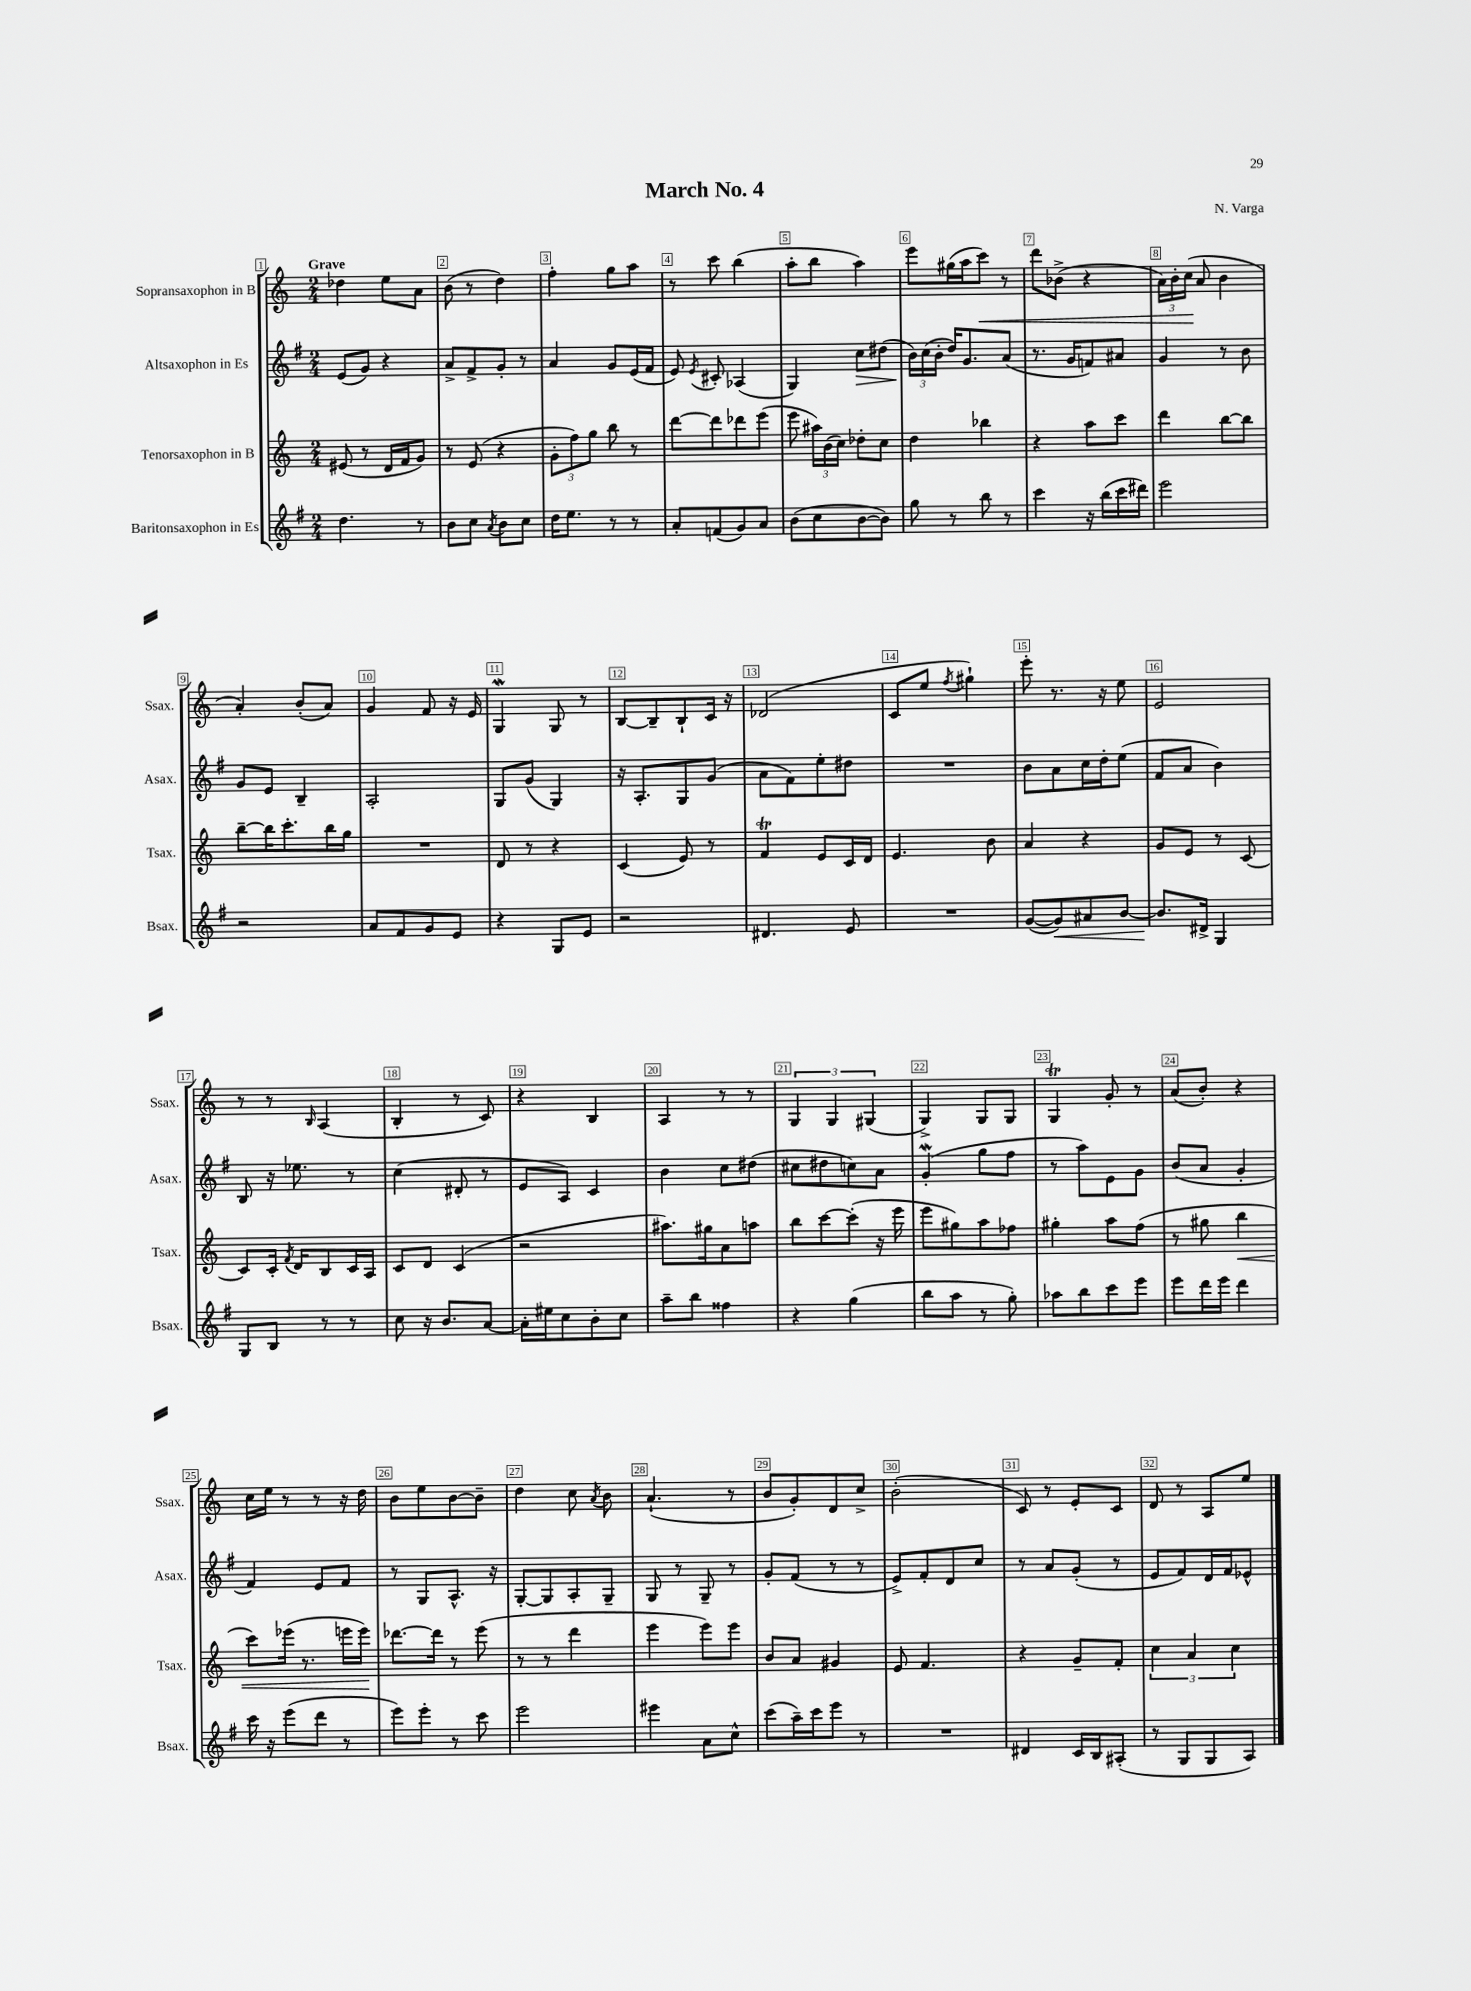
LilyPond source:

\header { title = "March No. 4" composer = "N. Varga" }
<<
\new StaffGroup <<
\new Staff = "s0" \with { instrumentName = "Sopransaxophon in B" shortInstrumentName = "Ssax." } {
    \clef treble \key c \major \numericTimeSignature \time 2/4 \tempo "Grave"
    \autoBeamOff des''4 e''8[ a'8] |
    b'8( r8 d''4) |
    f''4-. g''8[ a''8] |
    r8 c'''8 b''4( |
    a''8[-. b''8] a''4) |
    e'''8[ gis''16( a''16 c'''8]\<) r8 |
    d'''8[ bes'8]->( r4 |
    \tuplet 3/2 { a'16[) b'16-. c''16]\!( } a'8 b'4 |
    a'4-.) b'8[-.( a'8]) |
    g'4 f'8 r16 e'16 |
    g4\mordent g8 r8 |
    b8[~ b8-- b8-! c'16] r16 |
    des'2( |
    c'8[ e''8] \acciaccatura { f''8 } gis''4-!) |
    e'''8-. r8. r16 e''8 |
    e'2 |
    r8 r8 \grace { b16 } a4( |
    b4-. r8 c'8) |
    r4 b4 |
    a4 r8 r8 |
    \tuplet 3/2 { g4 g4 gis4( } |
    g4->) g8[ g8] |
    g4\trill g'8-. r8 |
    a'8[( b'8]-.) r4 |
    c''16[ e''16] r8 r8 r16 d''16 |
    b'8[ e''8 b'8~ b'8]-- |
    d''4 c''8 \acciaccatura { a'8 } b'8 |
    a'4.-!( r8 |
    b'8[ g'8-.) d'8 c''8]-> |
    b'2-.( |
    c'8) r8 e'8[-. c'8] |
    d'8 r8 a8[ e''8] \bar "|." |
}
\new Staff = "s1" \with { instrumentName = "Altsaxophon in Es" shortInstrumentName = "Asax." } {
    \clef treble \key g \major \numericTimeSignature \time 2/4
    \autoBeamOff e'8[( g'8]) r4 |
    a'8[-> fis'8-> g'8]-. r8 |
    a'4 g'8[ e'16( fis'16] |
    e'8) \acciaccatura { e'8 } cis'8-. aes4( |
    g4) c''8[\> dis''8]( |
    \tuplet 3/2 { b'16[\!) c''16( b'16]-. } d''16[) g'8. a'8]( |
    r8. g'16[ f'8) ais'8] |
    g'4 r8 b'8 |
    g'8[ e'8] b4-- |
    a2-. |
    g8[ g'8]( g4) |
    r16 a8.[-. g8 g'8]( |
    a'8[ fis'8) e''8-. dis''8] |
    R2 |
    b'8[ a'8 c''16 d''16-. e''8]( |
    fis'8[ a'8] b'4) |
    b8 r16 ees''8. r8 |
    c''4( dis'8-. r8 |
    e'8[ a8]) c'4 |
    b'4 c''8[ dis''8]( |
    cis''8[ dis''8 c''8) a'8] |
    g'4-.\mordent( g''8[ fis''8] |
    r8 a''8[) e'8 g'8] |
    b'8[( a'8] g'4-. |
    fis'4) e'8[ fis'8] |
    r8 g8[ a8.]-^ r16 |
    g8[~-. g8 a8-. g8]-- |
    g8 r8 g8-- r8 |
    g'8[-. fis'8]( r8 r8 |
    e'8[->) fis'8-. d'8 c''8] |
    r8 a'8[ g'8]-.( r8 |
    e'8[ fis'8) d'16 fis'16 ees'8]-^ \bar "|." |
}
\new Staff = "s2" \with { instrumentName = "Tenorsaxophon in B" shortInstrumentName = "Tsax." } {
    \clef treble \key c \major \numericTimeSignature \time 2/4
    \autoBeamOff eis'8( r8 d'16[ f'16 g'8]) |
    r8 e'8( r4 |
    \tuplet 3/2 { g'8[-. f''8) g''8] } b''8 r8 |
    d'''8[~ d'''8 des'''8 e'''8]( |
    e'''8 \tuplet 3/2 { ais''16[) b'16( c''16]) } des''8[-. c''8] |
    d''4 bes''4 |
    r4 a''8[ c'''8] |
    d'''4 b''8[~ b''8] |
    b''8[~-- b''16 c'''8.-. b''16 g''16] |
    R2 |
    d'8 r8 r4 |
    c'4( e'8) r8 |
    f'4\trill e'8[ c'16 d'16] |
    e'4. b'8 |
    a'4 r4 |
    g'8[ e'8] r8 c'8~ |
    c'8[ c'16]-. \acciaccatura { f'8 } d'16[ b8 c'16 a16] |
    c'8[ d'8] c'4( |
    r2 |
    ais''8.[) gis''16 a'8 a''8] |
    b''8[ c'''8~ c'''8]-.( r16 e'''16 |
    e'''8[ gis''8) a''8 fes''8] |
    gis''4-. a''8[ f''8]( |
    r8 gis''8 b''4\< |
    c'''8[) ees'''16]( r8. e'''16[ e'''16]\!) |
    des'''8.[~ des'''16] r8 e'''8( |
    r8 r8 d'''4 |
    e'''4 e'''8[) e'''8] |
    b'8[ a'8] gis'4 |
    e'8 f'4. |
    r4 g'8[-- f'8]-. |
    \tuplet 3/2 { c''4 a'4 c''4 } \bar "|." |
}
\new Staff = "s3" \with { instrumentName = "Baritonsaxophon in Es" shortInstrumentName = "Bsax." } {
    \clef treble \key g \major \numericTimeSignature \time 2/4
    \autoBeamOff d''4. r8 |
    b'8[ c''8] \acciaccatura { a'8 } b'8[ c''8] |
    d''16[ e''8.] r8 r8 |
    a'8[-. f'8( g'8) a'8] |
    b'8[( c''8 b'8~ b'8]) |
    g''8 r8 b''8 r8 |
    c'''4 r16 b''16[( c'''16 dis'''16]) |
    e'''2 |
    r2 |
    a'8[ fis'8 g'8 e'8] |
    r4 g8[ e'8] |
    r2 |
    dis'4. e'8 |
    R2 |
    g'8[~( g'8\<) ais'8 b'8]~ |
    b'8.[\! dis'16]-> g4 |
    g8[ b8] r8 r8 |
    c''8 r16 b'8.[ a'8]~ |
    a'16[-. eis''16 c''8 b'8-. c''8] |
    a''8[-- b''8] fisis''4 |
    r4 g''4( |
    b''8[ a''8] r8 g''8-.) |
    aes''8[ b''8 c'''8 e'''8] |
    e'''8[ d'''16 e'''16] d'''4 |
    c'''16 r16 e'''8[( d'''8] r8 |
    e'''8[) e'''8]-. r8 c'''8 |
    e'''2 |
    eis'''4 a'8[ c''8]-^ |
    c'''8[( a''16--) c'''16 e'''8] r8 |
    R2 |
    dis'4 c'16[ b16 ais8]-.( |
    r8 g8[ g8 a8]) \bar "|." |
}
>>
>>
\layout { \context { \Score \override BarNumber.break-visibility = ##(#f #t #t) barNumberVisibility = #all-bar-numbers-visible \override BarNumber.stencil = #(make-stencil-boxer 0.1 0.3 ly:text-interface::print) } }
